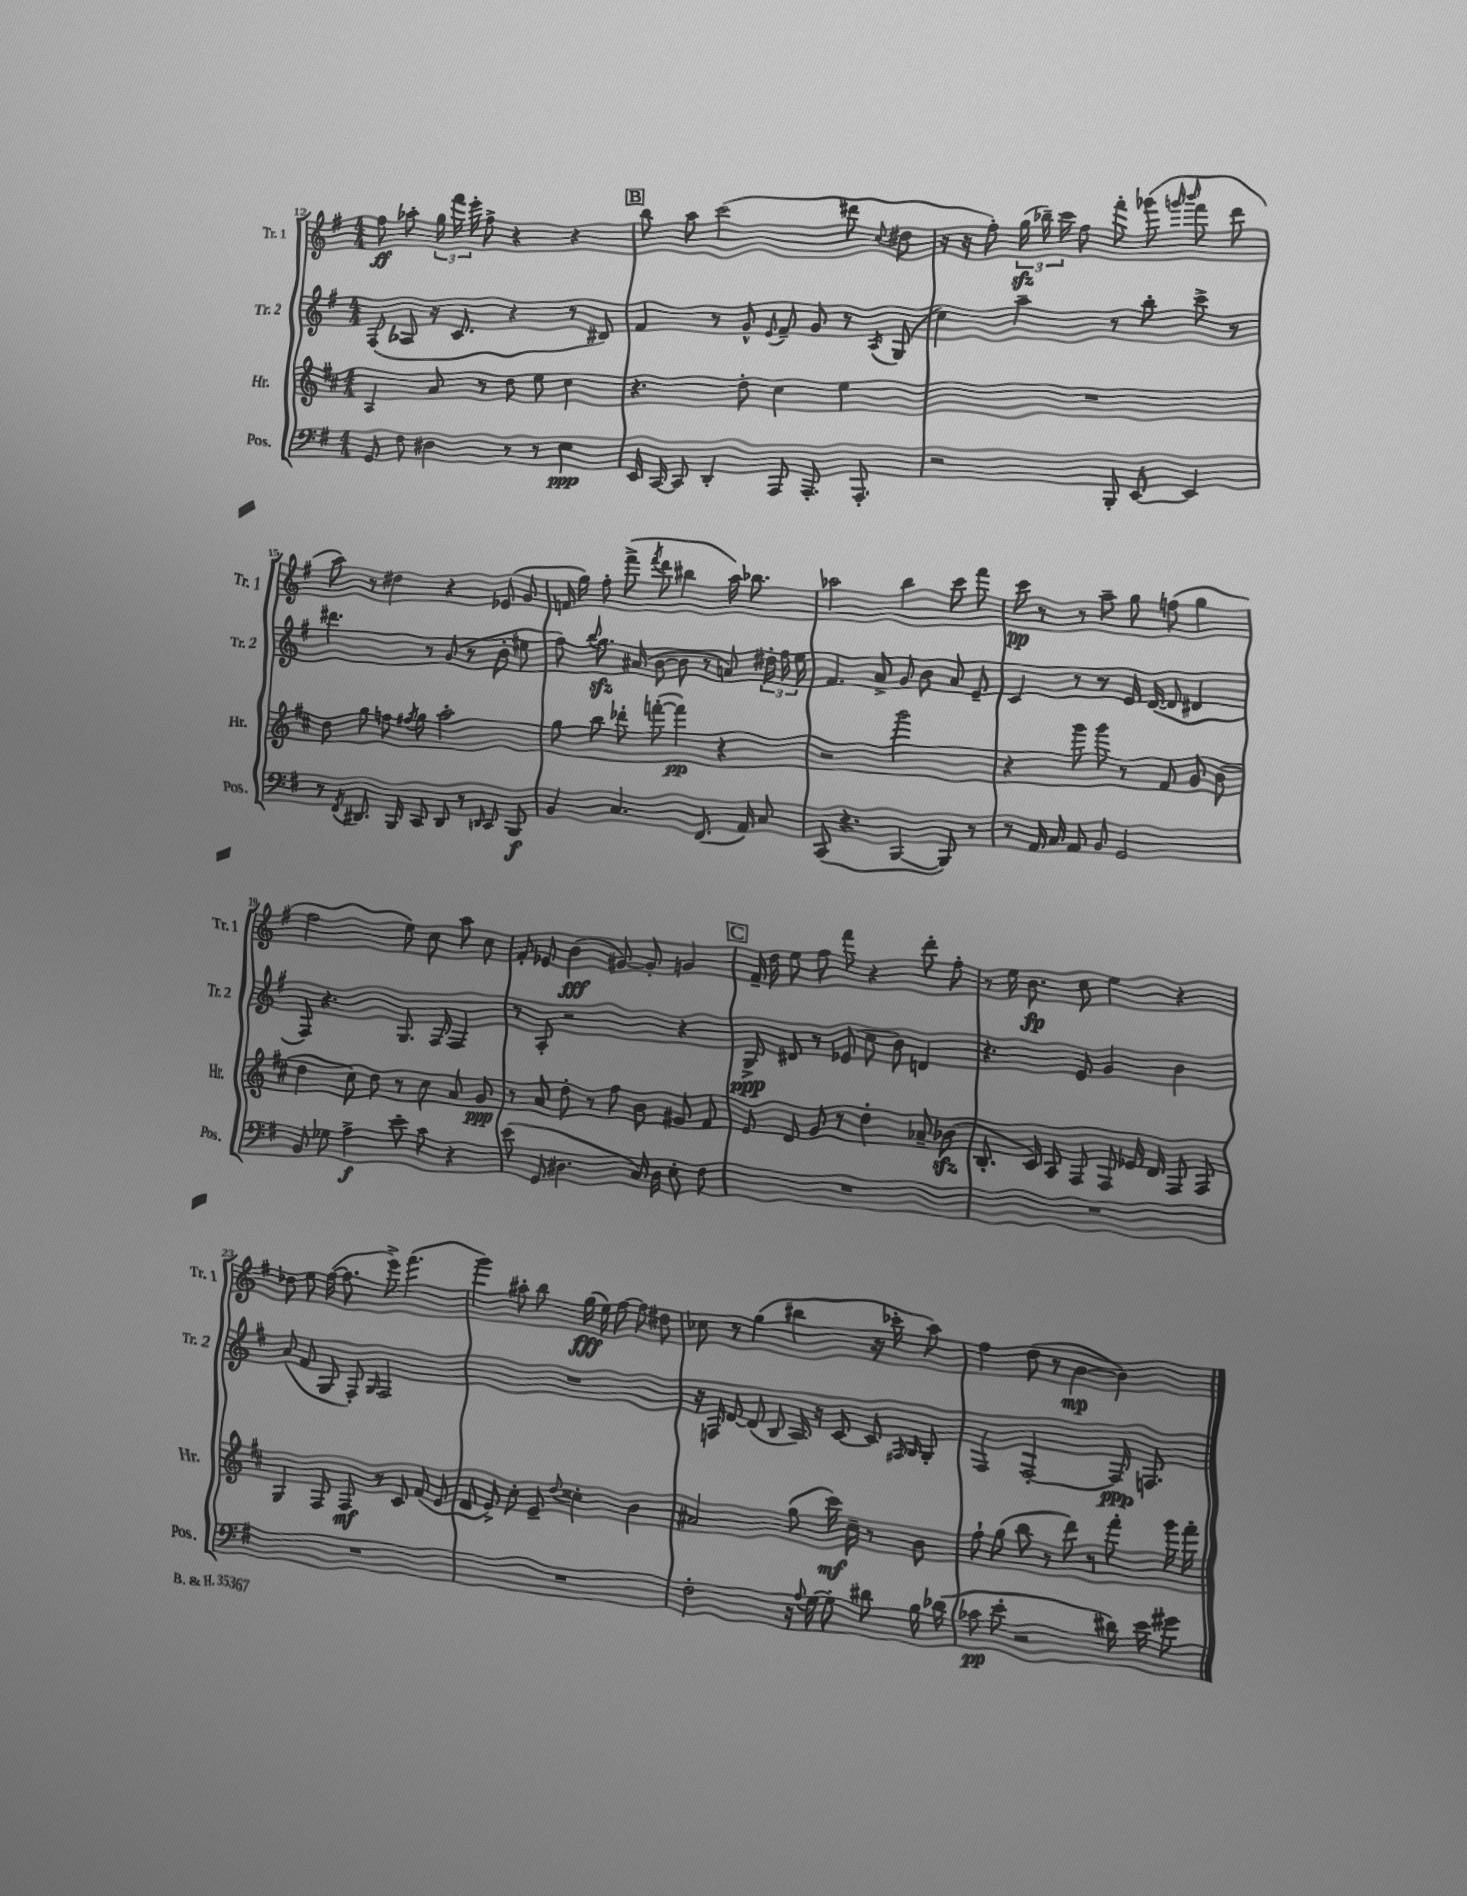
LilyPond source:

<<
\new StaffGroup <<
\new Staff = "s0" \with { instrumentName = "Tr. 1" shortInstrumentName = "Tr. 1" } {
    \clef treble \key g \major \numericTimeSignature \time 4/4
    \autoBeamOff fis''8\ff aes''8-. \tuplet 3/2 { g''16 fis'''16 e'''16-. } fis''8-> r4 r4 |
    \mark \markup { \box "B" } b''8 a''8 c'''2( dis'''8 \appoggiatura { c''8 } dis''8 |
    r16 r16 fis''8-.) \tuplet 3/2 { g''16\sfz( bes''16--) c'''16 } fis''8 fis'''8-. ges'''8( \grace { g'''16 b'''16 } fis'''8 d'''8 |
    a''8) r8 dis''4 r4 ees'8( g'8 |
    f'16 g''16) fis''8-. fis'''8->( \acciaccatura { fis'''8 } d'''8 bis''4 a''16) bes''8. |
    aes''2 b''4 c'''8 fis'''8 |
    c'''8\pp r8 r8 a''8-- g''8 f''8( g''4 |
    fis''2 e''8) c''8 a''8 c''8 |
    fis'8-. ees'8 b'4\fff( gis'8~) gis'8-. g'4 |
    \mark \markup { \box "C" } fis'16-- d''16 e''8 fis''8 fis'''8 r4 d'''8-. fis''8-. |
    r8 e''16 b'8.\fp c''8 e''4 r4 |
    des''8 e''8 fis''16~( fis''8. e'''8->) fis'''4.( |
    g'''4) ais''8-. b''8 g''16\fff( e''16) fis''8~ fis''8 dis''8 |
    ces''8 r8 g''4( bis''4 r16 ces'''16-. a''8) |
    fis''4 d''8( r8 b'4~\mp b'4) \bar "|." |
}
\new Staff = "s1" \with { instrumentName = "Tr. 2" shortInstrumentName = "Tr. 2" } {
    \clef treble \key g \major \numericTimeSignature \time 4/4
    \autoBeamOff fis8( aes8 r16 c'8. r4 r8 dis'8) |
    \mark \markup { \box "B" } fis'4 r8 g'8-^ \appoggiatura { e'8 } fis'8-- g'8 r8 \acciaccatura { a8 } g8( |
    c''4) a''4-- r8 b''8-. c'''8-> r8 |
    dis'''4. r8 g'8( r8 b'8-. eis''8 |
    fis''8) \appoggiatura { b''8 } g''8.\sfz ais'16( b'8~ b'8 r8 a'8) \tuplet 3/2 { dis''16-. fis''16 e''16 } |
    fis'4. a'8-> g'8 b'8 a'8 e'8-- |
    c'4 r8 r8 e'16 d'16~( d'8 dis'4 |
    fis8) r4. g8. fis16 fis4 |
    r8 a8-. r2 r4 |
    \mark \markup { \box "C" } g8->\ppp dis'8 r8 ees'8( c''8 b'8) d'4 |
    r4. e'8 g'4 b'4 |
    a'8( fis'8 g8 fis8-.) \grace { g16 } fis2 |
    R1 |
    r16 f16 d'8~ d'8( b8 a16) r16 c'8~ c'8 \grace { fis16 g16 } g8-. |
    fis4 fis2~-. fis16\ppp f8. \bar "|." |
}
\new Staff = "s2" \with { instrumentName = "Hr." shortInstrumentName = "Hr." } {
    \clef treble \key d \major \numericTimeSignature \time 4/4
    \autoBeamOff a4 a'8 r8 d''8 e''8 cis''4 |
    \mark \markup { \box "B" } r4. d''8-. cis''4 e''4 |
    R1 |
    d''8 g''8 f''8 \acciaccatura { fis''8 } g''8 a''2-. |
    g''8 b''8 des'''8-. f'''8~-.( f'''4\pp) r4 |
    r2 g'''2 |
    r4 g'''8 g'''8 r8 fis'8 g'8 b'8( |
    d''4 cis''8) d''8 r8 cis''8 a'8 g'8\ppp |
    r8 a'8 d''8-. r8 fis''8 b'8 gis'8 fis'8 |
    \mark \markup { \box "C" } e'8 d'8 g'8 r8 d''4-. aes'8-- bes'8\sfz( |
    b8.-. cis'16) a8 fis8 fis8 ees'16 d'16 fis8 fis8 |
    g4 fis8 fis8\mf r8 cis'8 fis'8( e'8 |
    d'8 e'8->) cis''8-. e'8-- \appoggiatura { d''8 } cisis''4-. b'4 |
    ais'2 g''8( cis'''16\mf) cis''16-- r8 b'8 |
    fis''8-! g''8( b''8 r8 d'''8) r8 fis'''8-. g'''16 fis'''16-. \bar "|." |
}
\new Staff = "s3" \with { instrumentName = "Pos." shortInstrumentName = "Pos." } {
    \clef bass \key g \major \numericTimeSignature \time 4/4
    \autoBeamOff g,8 fis8 dis4 r8 r8 e4\ppp |
    \mark \markup { \box "B" } e,16 c,16~ c,8 d,4-. a,,8 a,,8.-. a,,8.-. |
    r2 b,,8-. e,8~ e,4 |
    r8 \acciaccatura { fis,8 } dis,8. b,,16 c,8 dis,8 r8 \grace { d,16 } c,8 b,,8\f |
    b,4 c4. fis,8.( a,16) c8 |
    c,8( r4. b,,4~ b,,8) r8 |
    r8 a,16 c16 a,8 b,8 g,2 |
    b,8 ges8 a4->\f e'8-. c'8 r4 |
    e'8( g,8 dis4. c16) dis16 e8-. fis8 |
    \mark \markup { \box "C" } R1 |
    R1 |
    R1 |
    R1 |
    fis2-. r16 \appoggiatura { a8 } g16~ g8-. dis'8 b16 des'16( |
    ces'8\pp e'8-. r2 dis'16) e'16 gis'8 \bar "|." |
}
>>
>>
\layout { \context { \Score currentBarNumber = #12 } }
